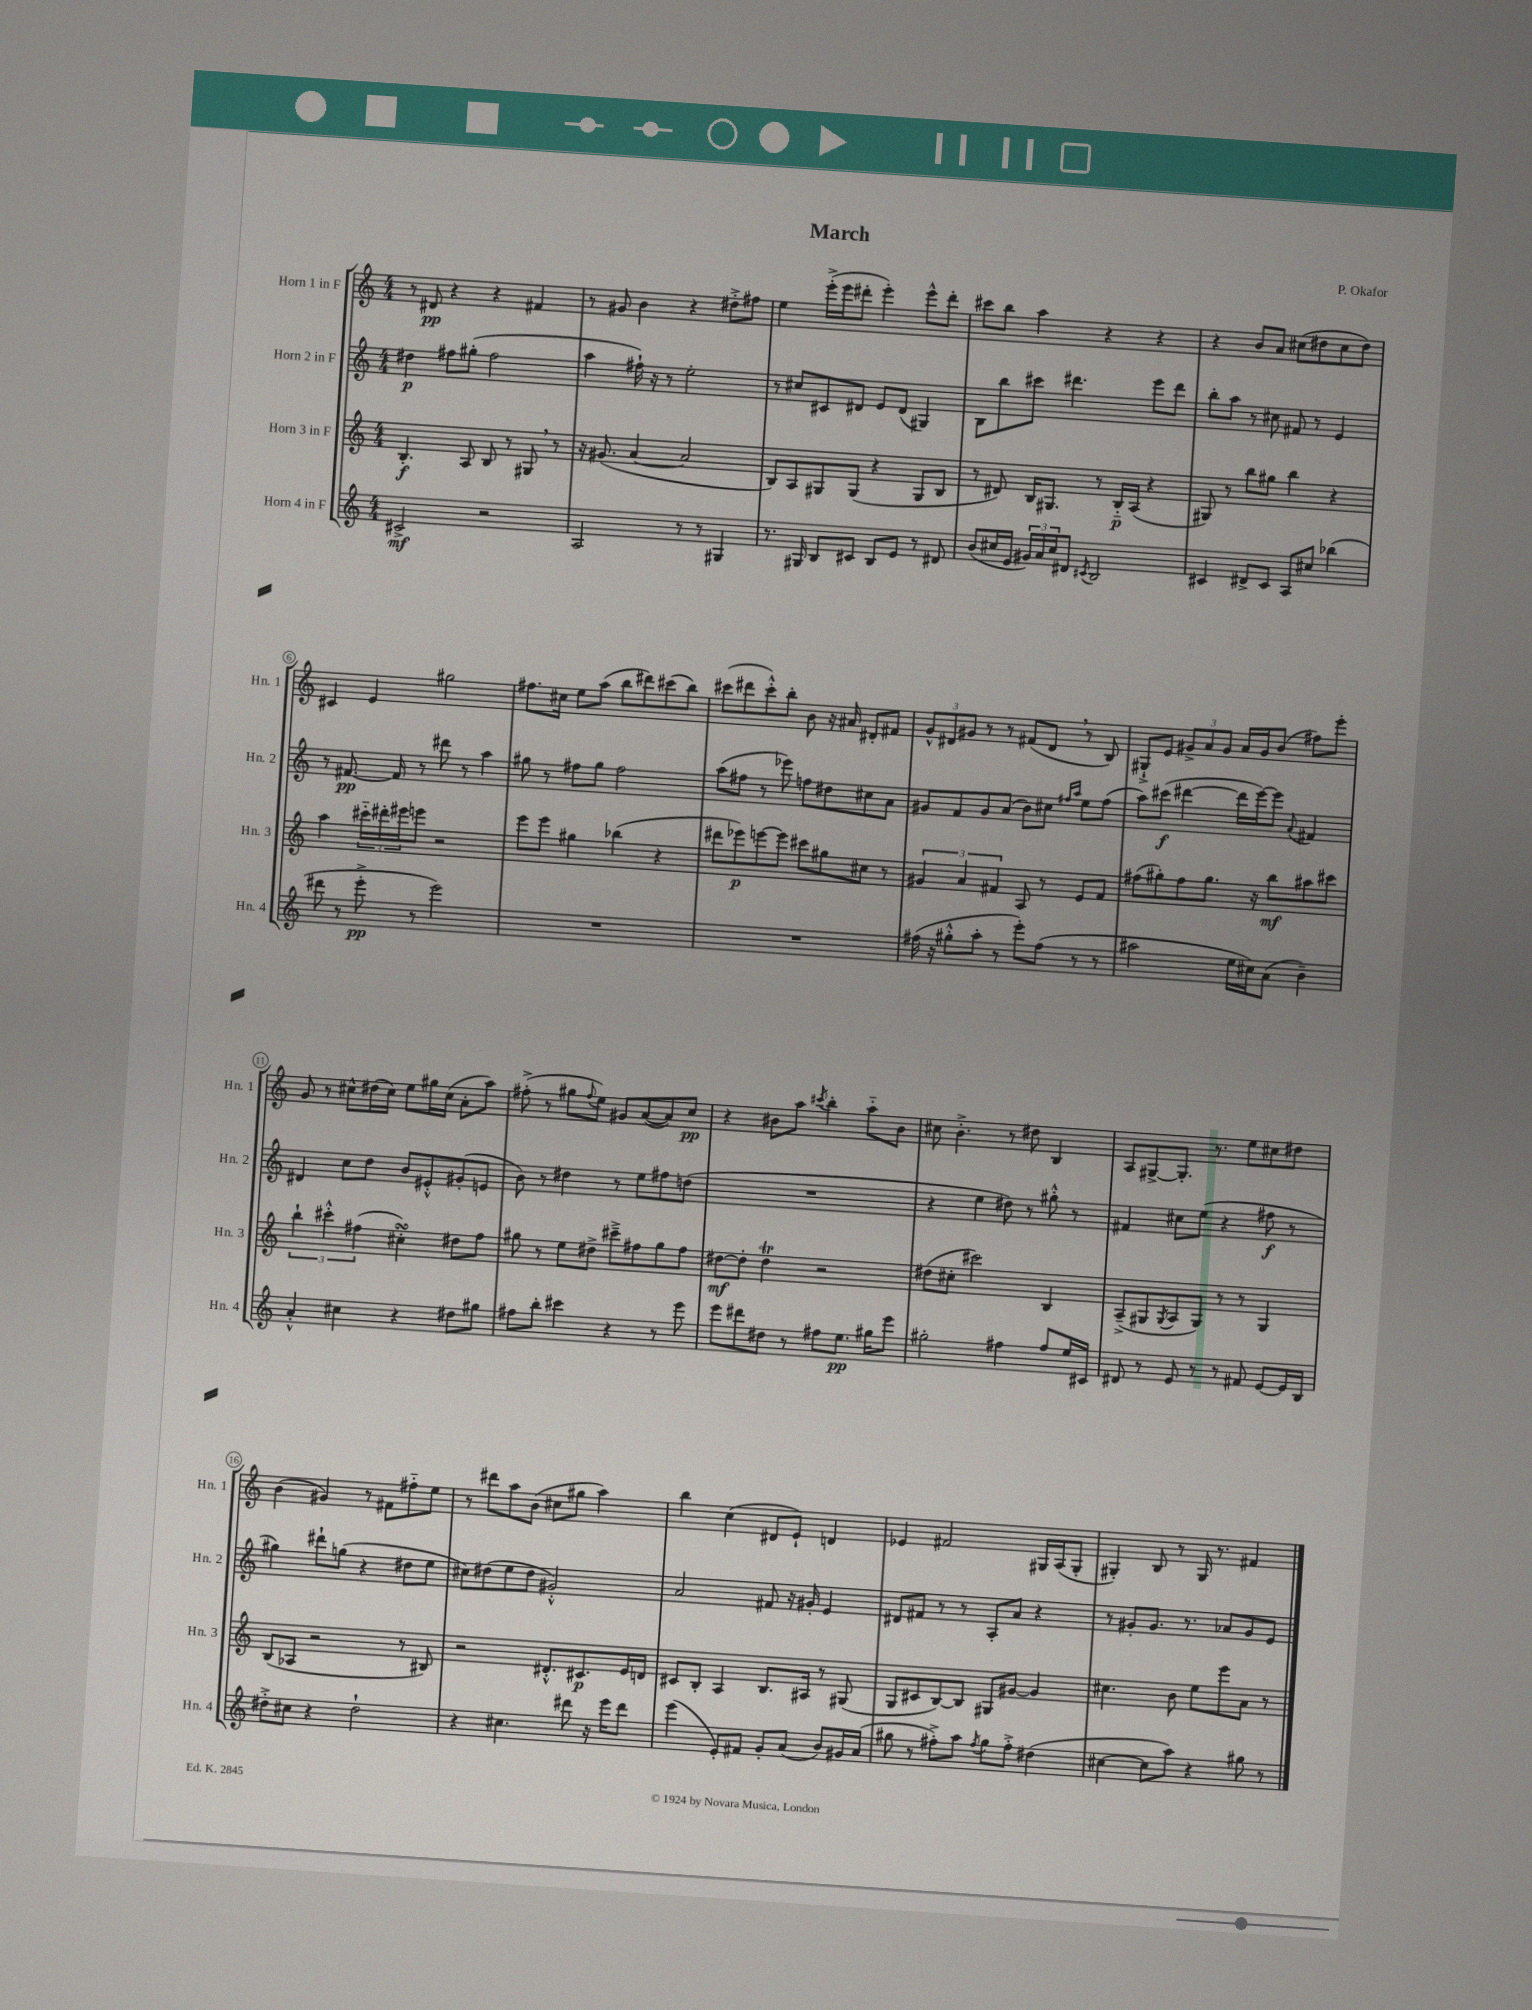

**kern	**kern	**kern	**kern
*staff4	*staff3	*staff2	*staff1
*clefG2	*clefG2	*clefG2	*clefG2
*k[]	*k[]	*k[]	*k[]
*M4/4	*M4/4	*M4/4	*M4/4
2c#^	4.B'	4dd#	8r
.	.	.	8d#
.	.	8ff#	4r
.	8A	(8gg#'	.
2r	8B	2ff#	4r
.	8r	.	.
.	8G#	.	4f#
.	8r	.	.
=	=	=	=
2A	16r	4aa	8r
.	(8.g#	.	.
.	.	.	8g#
.	[4a	16ff#`)	4b
.	.	16r	.
.	.	8r	.
8r	2a]	2ee'	4r
8r	.	.	.
4G#	.	.	8dd#'^
.	.	.	8ff#
=	=	=	=
8.r	8B)	8r	4ee
.	8A	8cc#	.
16G#	.	.	.
8B	8G#	8c#	(16eee'^
.	.	.	16eee
8c#	(8G#	8d#	8ddd#'
8B	4r	8e	4eee')
8e	.	(8d#	.
8r	8G#	4G#)	8eee^^
8d#	8B	.	8ddd#'
=	=	=	=
(8b	8r	8B	8ccc#
16cc#	8d#)	8bb	8bb
16e	.	.	.
24g#)	16B	8ccc#	4aa
24a	.	.	.
.	8.G#	.	.
24cc#	.	.	.
8d#	.	4.ddd#	.
8qc#	.	.	.
2B	8r	.	4r
.	16B'~	.	.
.	(16A	.	.
.	4r	8eee	4r
.	.	8ddd#	.
=	=	=	=
4c#	8G#)	8bb'	4r
.	8r	8aa	.
8d#^	8bb	8r	8b
8c#	8gg#	8cc#	8a
8A	4bb	8f#	(8cc#
8cc#	.	8r	8dd#
(4bb-	4r	4e	8cc#
.	.	.	8dd#)
=	=	=	=
8ddd#	4aa	8r	4c#
8r	.	[8.f#	.
8eee'^	24ccc#'~	.	4e
.	24ddd#'	.	.
.	.	16f#]	.
.	24eee#	.	.
8r	8eee	8r	.
2eee)	2r	8ddd#	2gg#
.	.	8r	.
.	.	4aa	.
=	=	=	=
1r	8eee	8gg#	8.ff#
.	8eee	8r	.
.	.	.	16cc#
.	4gg#	8ff#	8ee
.	.	8gg#	(8aa
.	(4bb-	2ff#	8bb
.	.	.	8ddd#)
.	4r	.	(8ccc#
.	.	.	8bb)
=	=	=	=
1r	8ddd#	(8aa	(8ccc#
.	8eee-)	8ff#	8ddd#
.	[8eee	8r	8ccc#'^^)
.	8eee]	8eee-)	8bb'
.	8ccc#	8ff	8b
.	8gg#	8dd#	16r
.	.	.	16a#
.	8cc#	8cc#	8d#'
.	8r	8a	8f#
=	=	=	=
(16ff#	6g#	8g#	12g^^
16r	.	.	.
.	.	.	12d#
8gg#'^^	.	8f	.
.	6a	.	12g#
8aa'	.	8g#	8r
.	6f#	.	.
8r	.	(8a	8r
8eee')	8A	8b)	(8f#
(8ff#	8r	8cc#	8d#
.	.	16qqff#	.
.	.	16qqaa	.
8r	8e	8ee	8r
8r	8f#	(8ff#	8B)
=	=	=	=
2aa#	(8ff#	8aa)	8G#`^
.	8gg#')	(8ccc#	8e
.	8ff#	[4ddd#	12g#^
.	.	.	12a
.	8.gg#	.	.
.	.	.	12g#
16ee	.	16ddd#]	16a
16cc#)	16r	[16eee)	16g#
(8a	8bb	8eee]	(8b
.	.	8qqa	.
4b~)	8aa#	4f#	8ff#)
.	8ccc#	.	8eee'
=	=	=	=
4a'^^	6bb`	4d#	8g
.	.	.	8r
.	6ccc#'^^	.	.
4cc#	.	8cc	8cc#^^
.	(6ff#	.	.
.	.	8dd	(16dd#
.	.	.	16cc#)
4r	4cc#')	8b	8ee
.	.	8e#'^^	16gg#
.	.	.	(16cc#
8dd#	8dd#	(8g#'	8a'
8gg#	8ff#	8e	8aa)
=	=	=	=
8ff#	8gg#	8b)	(8ff#'^
8bb'	8r	8r	8r
4ccc#	8ee	4dd#	8gg#
.	.	.	8qqff#
.	8dd#^	.	8ee)
4r	8ccc#~^	8r	8g#
.	8ff#	8ee	([8a
8r	8gg#	8ff#	8a])
8eee	8ff#	(8dd	8cc
=	=	=	=
8eee	[8dd#	1r	4r
8ddd#	8dd#']	.	.
8dd#	4dd#	.	8b#
8r	.	.	8aa
.	.	.	8qccc#
8ff#	2r	.	4bb'
8.ee	.	.	.
.	.	.	8aa'~
16gg#	.	.	.
8eee	.	.	8b#
=	=	=	=
2gg#'	(8dd#	4r	8cc#
.	8cc#'	.	4.b'^
.	2ccc#)	4ee	.
4ff#	.	8dd#)	8r
.	.	8r	8dd#
8ff#	4B	8gg#'^^	4B
16ee	.	8r	.
16c#	.	.	.
=	=	=	=
8d#	(8A~^	4f#	8A
8r	8G#	.	[8G#^
.	8qG#	.	.
8e	8A	8cc#	8.G#']
8r	8G#)	(8ee	.
.	.	.	8.r
8r	8r	4r	.
8f#	8r	.	8ee
[8e	4G#	8ff#	8cc#
16e]	.	8r	8dd#
16B	.	.	.
=	=	=	=
8dd#'^	(8B	4gg#)	(4b
8cc#	8A-	.	.
4r	2r	8ddd#`	4g#)
.	.	(8gg	.
2dd#`	.	4r	8r
.	.	.	8f#
.	8r	8dd#	8ff#'~
.	8B#)	8ee	8ee
=	=	=	=
4r	2r	8cc#)	8r
.	.	(8dd#	8ddd#
4.cc#	.	8ee	8aa
.	.	8dd#	(8b
.	8.d#'^^	2g#'^^)	8cc#
8ddd#	.	.	8gg#
.	8.c#	.	.
16r	.	.	4aa)
16eee	.	.	.
8ddd#	16e	.	.
.	16d	.	.
=	=	=	=
(4eee	8c#	2a	4bb
.	8B'	.	.
8e')	4A	.	(4cc
8f#	.	.	.
8g'	8.B	8f#	8d#
(8a	.	16r	8e`)
.	16A#	16g#'	.
8b)	8r	4e	4d
16g#	(8G#	.	.
(16a	.	.	.
=	=	=	=
8gg#	8G	8d#	4e-
8r	8c#	8f#	.
8ff#'^)	[8B)	8r	2f#
8aa	8B]	8r	.
8qff#	.	.	.
8gg#	8G#	8A'	.
8ff#'^	[8g#	8a	.
(4dd#	4g#]	4r	16G#
.	.	.	(16A
.	.	.	8G#'
=	=	=	=
[4cc#	4.cc#	8r	4G#')
.	.	8g#'	.
8cc#]	.	8.g#	8B
8aa)	8b	.	8r
.	.	8.r	.
4r	8ee	.	16G#
.	.	.	8.r
.	8eee	8a-	.
8gg#	8a	8g#	4f#
8r	8r	8e	.
==	==	==	==
*-	*-	*-	*-
